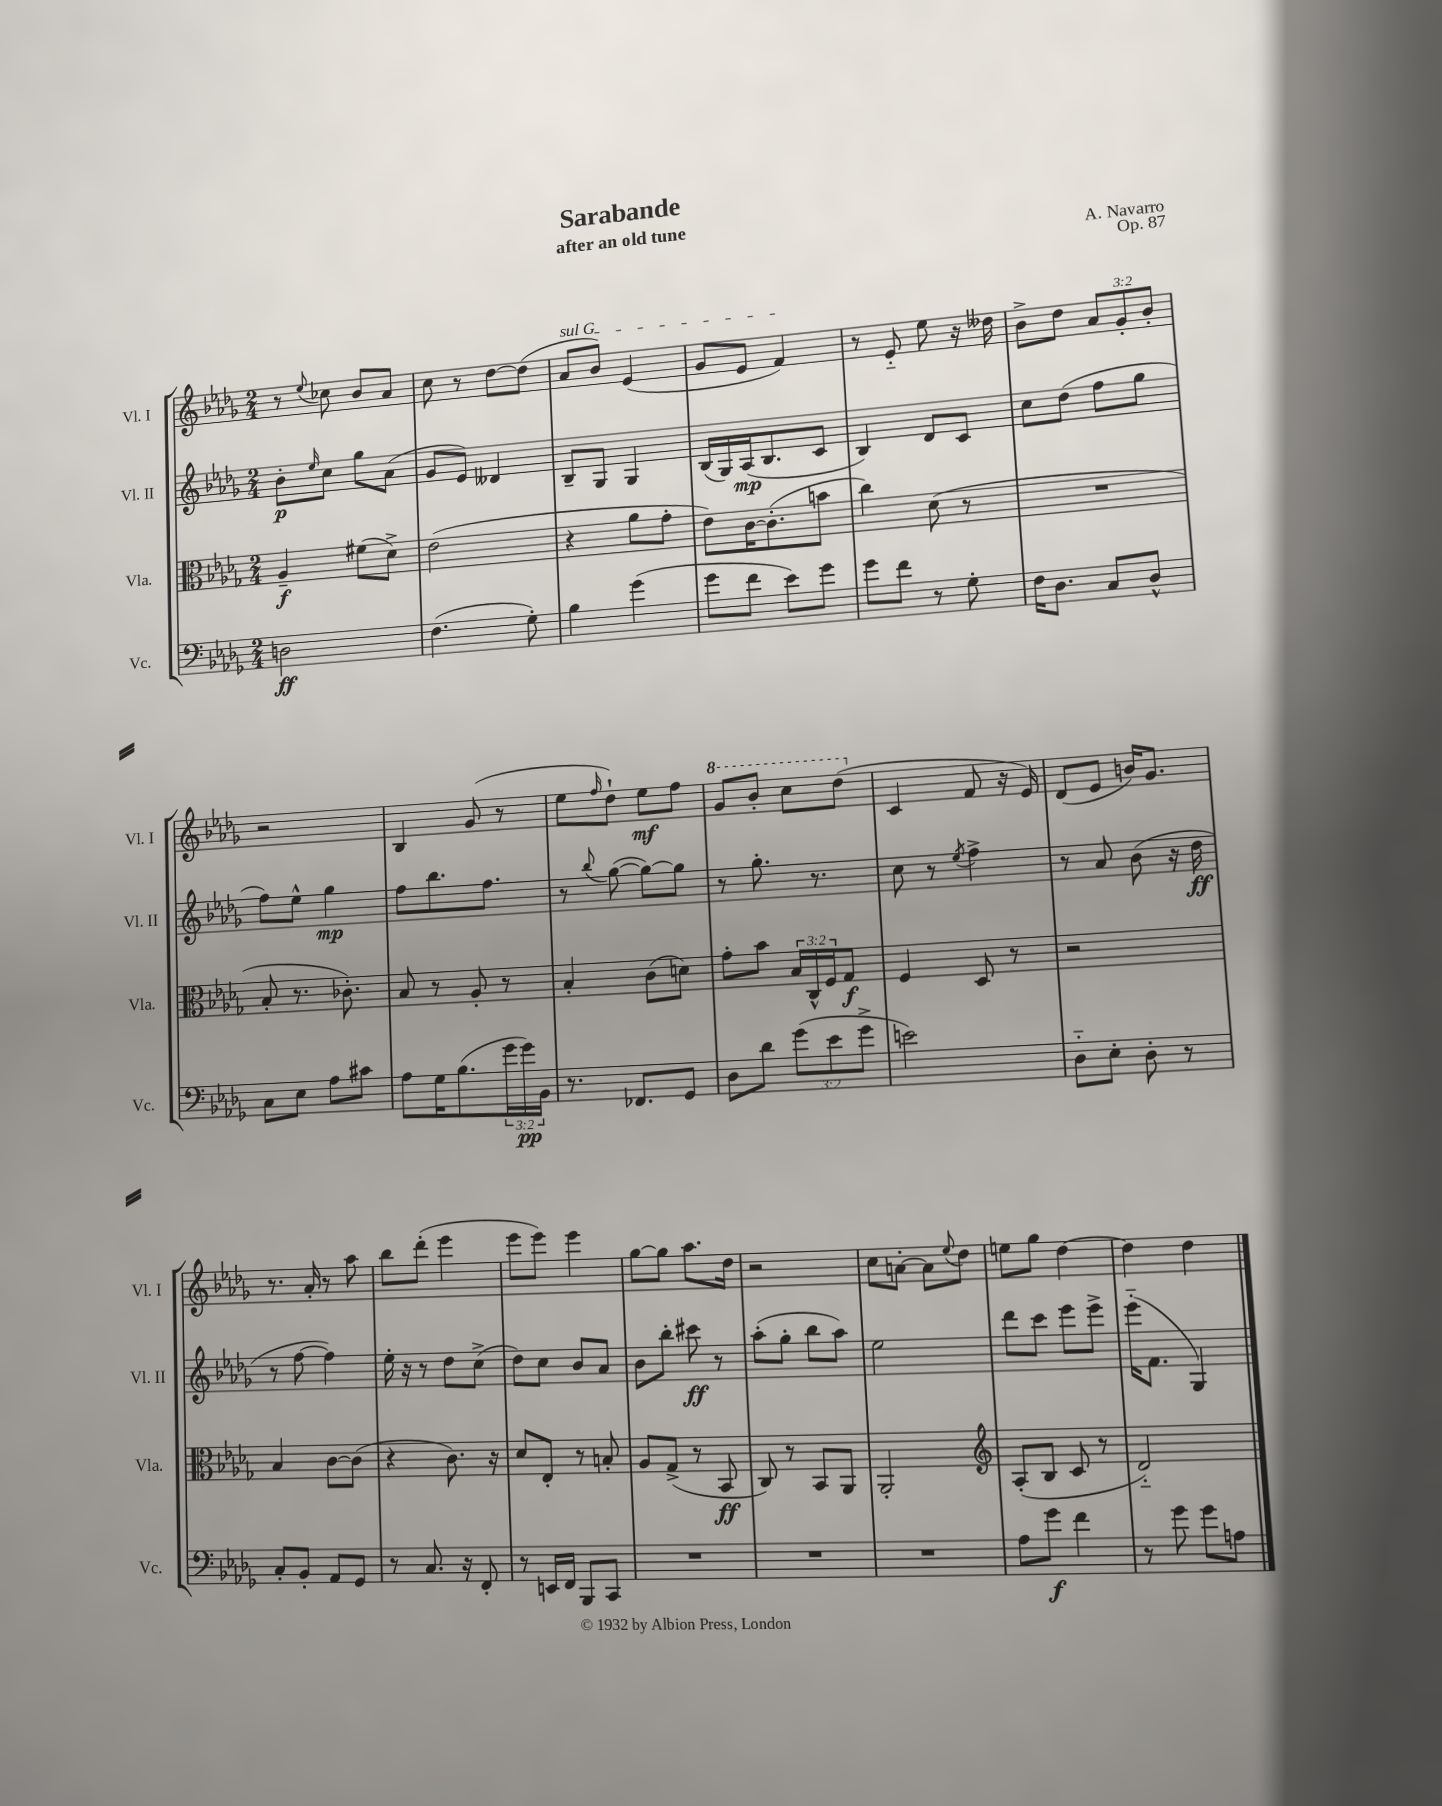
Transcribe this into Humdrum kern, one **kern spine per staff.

**kern	**kern	**kern	**kern
*staff4	*staff3	*staff2	*staff1
*clefF4	*clefC3	*clefG2	*clefG2
*k[b-e-a-d-g-]	*k[b-e-a-d-g-]	*k[b-e-a-d-g-]	*k[b-e-a-d-g-]
*M2/4	*M2/4	*M2/4	*M2/4
2D\	4A-~/	8b-'\L	8r
.	.	16qqee-/	8qqee-/
.	.	8cc\J	8cc-\
.	(8f#\L	8gg-\L	8b-/L
.	8d-^\J)	(8a-\J	8a-/J
=	=	=	=
(4.F\	(2e-\	8g-/L	8cc\
.	.	8e-/J)	8r
.	.	4d--/	[8dd-\L
8G-'\)	.	.	(8dd-\]J
=	=	=	=
4B-\	4r	8B-~/L	8a-/L
.	.	8G-/J	8b-/J)
(4g-\	8a-\L	4G-/	(4e-/
.	8g-'\J	.	.
=	=	=	=
8g-\L	8e-\L)	(16B-/LL	8g-/L
.	.	16G-/)	.
8f\J	[16c\K	(16A-/J	8e-/J
.	(8.c'\]	8.B-/	.
8e-\L)	.	.	4f/)
8g-\J	8b\J	8c/J	.
=	=	=	=
8g-\L	4cc\)	4B-/)	8r
8f\J	.	.	8e-'~/
8r	(8d-\	8d-/L	8ee-\
8G-'\	8r	8c/J	16r
.	.	.	16dd--\
=	=	=	=
16F\LK	2r	8cc\L	8b-^\L
8.D-\J	.	.	.
.	.	(8dd-\J	8dd-\J
8C/L	.	8ff\L	12a-/L
.	.	.	12g-'/
8D-^^/J	.	8gg-\J	.
.	.	.	12b-'/J
=	=	=	=
8C\L	8B-'/	8ff\L)	2r
8E-\J	8.r	8ee-^^\J	.
8A-\L	.	4gg-\	.
.	8.c-'\)	.	.
8c#\J	.	.	.
=	=	=	=
8A-\L	8B-/	8ff\L	4B-/
16G-\K	8r	8.bb-\	.
(8.B-\	.	.	.
.	8A-'/	.	(8g-/
.	.	8.ff\J	.
24g-\L	8r	.	8r
24g-\)	.	.	.
24BB-\JJ	.	.	.
=	=	=	=
8.r	4B-'/	8r	8ee-\L
.	.	8qqbb-/	16qqff/
.	.	([8gg-\	8dd-`\J)
8.FF-/L	.	.	.
.	(8c\L	8gg-\_L)	8ee-\L
8GG-/J	8d\J)	8gg-\]J	8ff\J
=	=	=	=
8D-\L	8g-'\L	8r	8gg-/L
8d-\J	8b-\J	8.gg-'\	8bb-'/J
(12g-\L	24B-/LL	.	8ccc\L
.	24C^^/	.	.
.	.	8.r	.
12e-\	24F/J	.	.
.	8G-/J	.	(8ddd-\J
12g-^\J	.	.	.
=	=	=	=
2e\)	4F/	8cc\	4c/
.	.	8r	.
.	.	8qee-/	.
.	8D-/	4ff^\	8f/
.	8r	.	16r
.	.	.	16e-/)
=	=	=	=
8D-'~\L	2r	8r	(8d-/L
8E-'\J	.	8a-/	8e-/J
8D-'\	.	(8b-\	16b/LK)
.	.	.	8.g-/J
8r	.	16r	.
.	.	16dd-\	.
=	=	=	=
8C'/L	4B-/	8r	8.r
8BB-'/J	.	[8ff\	.
.	.	.	16a-'/
8AA-/L	[8c\L	4ff\])	8r
8GG-/J	(8c\]J	.	8aa-\
=	=	=	=
8r	4r	16ee-'\	8bb-\L
.	.	16r	.
8.C/	.	8r	(8ddd-'\J
.	8.c\)	8dd-\L	4eee-\
16r	.	.	.
8FF'/	.	(8cc^\J	.
.	16r	.	.
=	=	=	=
8r	8d-/L	8dd-\L)	8eee-\L
16EE/LL	8E-'/J	8cc\J	8eee-\J)
16FF/JJ	.	.	.
8BBB-/L	8r	8b-/L	4eee-\
8CC/J	8B'/	8a-/J	.
=	=	=	=
2r	8A-/L	8b-\L	[8gg-\L
.	(8G-^/J	8bb-'\J	8gg-\]J
.	8r	8ccc#\	8.aa-\L
.	8BB-/	8r	.
.	.	.	16dd-\Jk
=	=	=	=
2r	8C/)	(8aa-'\L	2r
.	8r	8gg-'\J	.
.	8BB-/L	8bb-\L	.
.	8AA-/J	8aa-\J)	.
=	=	=	=
2r	2AA-'/	2ee-\	8cc\L
.	.	.	[8a'\J
.	.	.	8a\]L
.	.	.	8qqee-/
.	.	.	8dd-\J
=	=	=	=
*	*clefG2	*	*
8A-\L	(8A-'/L	8ddd-\L	8ee\L
8g-\J	8B-/J	8ccc\J	8gg-\J
4f\	8c/	8eee-\L	[4dd-\
.	8r	8eee-^\J	.
=	=	=	=
8r	2d-'~/)	(16eee-'~\LK	4dd-\]
.	.	8.f\J	.
8g-\	.	.	.
8g-\L	.	4G-/)	4dd-\
8A\J	.	.	.
==	==	==	==
*-	*-	*-	*-
